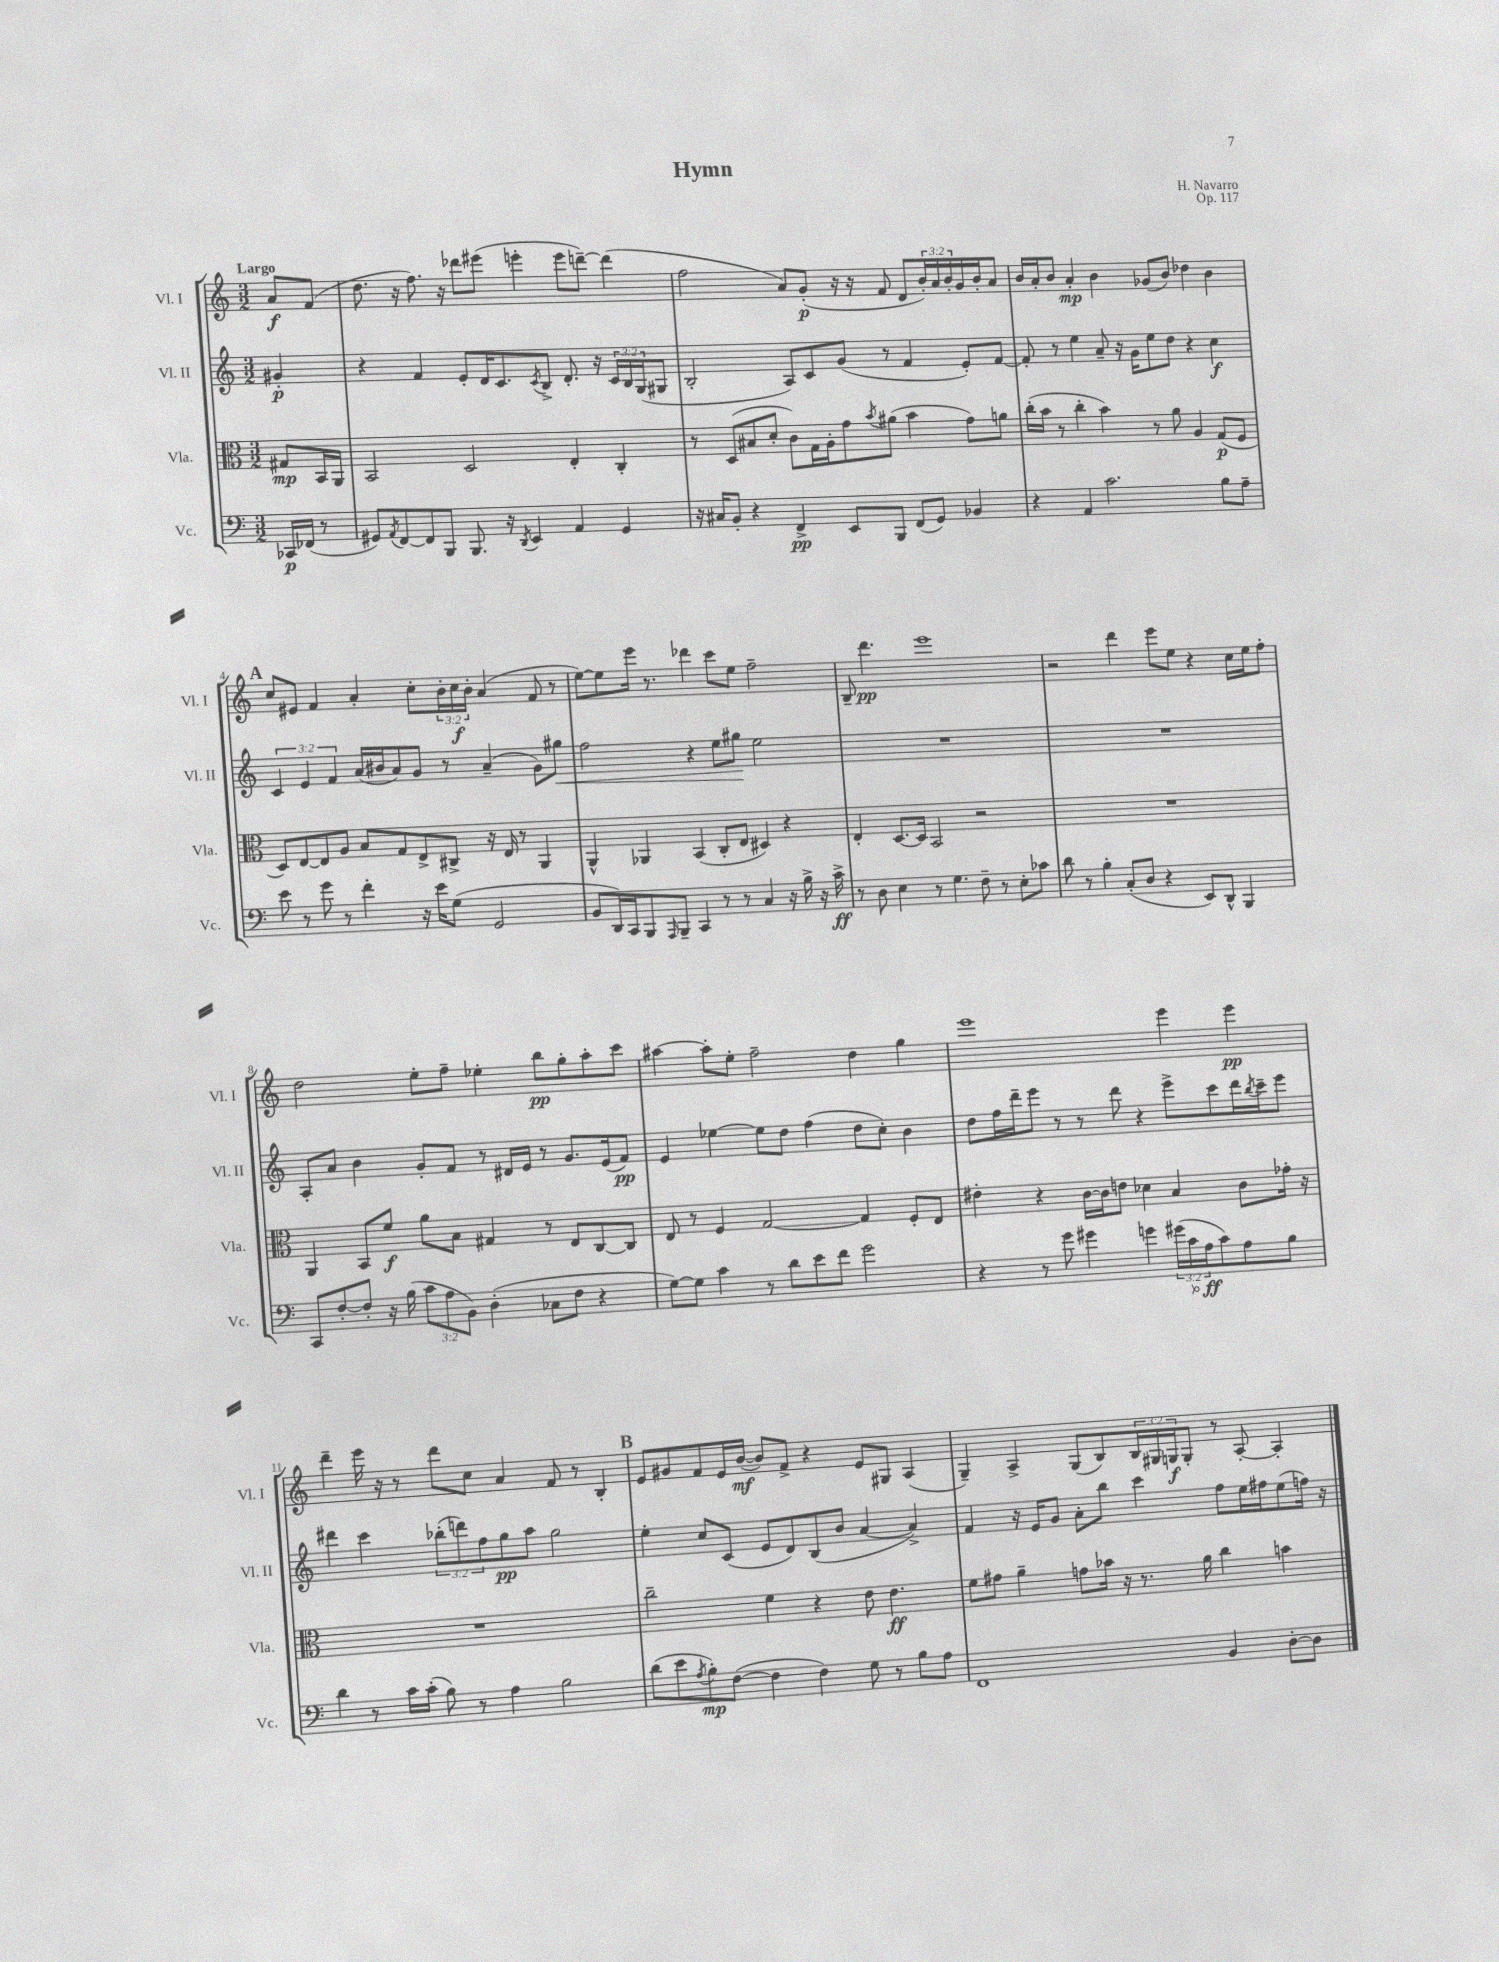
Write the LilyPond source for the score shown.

\header { title = "Hymn" composer = "H. Navarro" opus = "Op. 117" }
<<
\new StaffGroup <<
\new Staff = "s0" \with { instrumentName = "Vl. I" shortInstrumentName = "Vl. I" } {
    \clef treble \key c \major \numericTimeSignature \time 3/2 \override Staff.TupletNumber.text = #tuplet-number::calc-fraction-text \partial 4 \tempo "Largo"
    a'8\f f'8( |
    d''8. r16 f''8.) r16 des'''8 eis'''8( e'''4-. e'''8 d'''8~--) d'''4( |
    f''2 a'8) g'8-.\p( r16 r16 f'8 d'8 \tuplet 3/2 { b'16-.) a'16 b'16-. } g'16 b'16-. a'8 |
    b'16 a'16-. b'8 a'4-.\mp b'4 ges'8( b'8) des''4 b'4 |
    \mark \markup { \bold "A" } c''8 eis'8 f'4 a'4-. c''8-. \tuplet 3/2 { b'16-. c''16\f b'16-. } a'4( f'8 r8 |
    e''8~) e''8 e'''16 r8. des'''4 c'''8 e''8 f''2-- |
    b8-- d'''4.\pp e'''1 |
    r2 d'''4 e'''8 e''8 r4 c''16 e''16 f''8-. |
    d''2 e''8-. f''8-- ees''4-. b''8\pp g''8-. a''8-. c'''8 |
    ais''4~ ais''8-. e''8-. f''2-- d''4 g''4 |
    e'''1 e'''4 e'''4\pp |
    d'''4-- e'''16 r16 r8 d'''8 c''8 a'4 f'8 r8 b4-. |
    \mark \markup { \bold "B" } e'8 gis'8 f'8 e'16 b'16~\mf( b'8) f'8-> r4 e'8 gis8 a4( |
    g4--) a4-> g8( b8) \tuplet 3/2 { b16 gis16 g16\f } g8-. r8 a8~-. a4-. \bar "|." |
}
\new Staff = "s1" \with { instrumentName = "Vl. II" shortInstrumentName = "Vl. II" } {
    \clef treble \key c \major \numericTimeSignature \time 3/2 \override Staff.TupletNumber.text = #tuplet-number::calc-fraction-text \partial 4
    gis'4-.\p |
    r4 f'4 e'8-. d'16 c'8. \acciaccatura { c'8 } b8-> d'8.-. r16 \tuplet 3/2 { c'16 b16 g16( } gis8 |
    b2-. a8) c'8 g'8( r8 f'4 e'8-.) f'8~ |
    f'8-. r8 e''4 a'8-- r16 g'16 e''8 d''8 r4 c''4\f |
    \mark \markup { \bold "A" } \tuplet 3/2 { c'4 e'4 f'4 } a'16( bis'16 a'8) g'8 r8 a'4--( g'8) gis''8\< |
    f''2 r4 e''8 gis''8\! e''2 |
    R1. |
    R1. |
    a8-. a'8 b'4 g'8-. f'8 r8 dis'16 e'16 r8 g'8. e'16( f'8\pp) |
    e'4 ees''4~ ees''8 d''8 f''4( d''8 c''8-.) b'4 |
    d''8 f''16 d'''16-- e'''8 r8 r8 d'''8 r4 e'''8-> c'''8 d'''16 \acciaccatura { b''8 } c'''16-- e'''8 |
    dis'''4 c'''4 \tuplet 3/2 { bes''8-.( d'''8) f''8 } g''8\pp a''8 g''2 |
    \mark \markup { \bold "B" } e''4-. c''8 c'8( e'8 d'8) b8( b'8 a'4~ a'4->) |
    f'4 r16 e'16 g'8 a'8-. b''8 c'''4 f''8 e''16 fis''16 e''8( f''16) r16 \bar "|." |
}
\new Staff = "s2" \with { instrumentName = "Vla." shortInstrumentName = "Vla." } {
    \clef alto \key c \major \numericTimeSignature \time 3/2 \partial 4
    gis8\mp b,16 a,16 |
    b,2 d2 e4-. c4-. |
    r8 d8( bis8 d'8-. c'8) g16 a16-. g'8 \acciaccatura { b'8 } ais'8( b'4 g'8) a'8 |
    c''16-.( b'16 r8 c''4-. b'4) r8 a'8 a4 g8\p( f8 |
    \mark \markup { \bold "A" } d8) e8~ e8 a8 b8 g8 e8-> cis8-> r16 e16 r8 a,4 |
    a,4-^ aes,4 b,4( c8-. e8 dis4) r4 |
    e4-. d8.~ d16 b,2 r2 |
    R1. |
    a,4 b,8 f'8\f a'8 b8 gis4 r8 e8 c8~ c8 |
    e8 r8 f4 g2~ g4 f8-. e8 |
    eis'4-. r4 c'16~ c'16 e'8 des'4 b4 c'8 ges'16-. r16 |
    R1. |
    \mark \markup { \bold "B" } c''2-- f'4 r4 e'8 e'4.\ff |
    f'8 gis'8 a'4-- g'8 bes'16 r16 r8. a'16 c''4 b'4 \bar "|." |
}
\new Staff = "s3" \with { instrumentName = "Vc." shortInstrumentName = "Vc." } {
    \clef bass \key c \major \numericTimeSignature \time 3/2 \override Staff.TupletNumber.text = #tuplet-number::calc-fraction-text \partial 4
    ces,16\p fes,16( r8 |
    gis,8) \acciaccatura { a,8 } f,8~ f,8 b,,8 b,,8. r16 \acciaccatura { d,8 } e,4 a,4 gis,4 |
    r16 cis16 b,8-. r4 f,4->\pp e,8 b,,8 f,8( g,8) bes,4 |
    r4 a,4 c'2. b8 a8-- |
    \mark \markup { \bold "A" } e'8 r8 g'8 r8 f'4-. r16 e'16 g8( g,2 |
    b,8 d,16) c,16 b,,8 \grace { a,,16 } b,,8-- c,4 r8 r8 c4 r16 b16-> r16 c'16->\ff |
    r8 d8 e4 r8 g4. f8-- r8 e8-. ces'8 |
    d'8 r8 b4-. c8-.( d8 r4 e,8) d,8-^ b,,4 |
    c,8 f8~-. f8-. r16 b16( \tuplet 3/2 { c'8 a8 b,8) } d4-.( ces8 f8 r4 |
    g8~) g8 c'4 r8 d'8 e'8 f'8 g'2 |
    r4 r8 g'8 gis'4 g'4 \tuplet 3/2 { gis'16( \once \override Hairpin.circled-tip = ##t c'16\> a16\ff\! } c'8) a8 b8 |
    d'4 r8 c'16 c'16-.( b8) r8 a4 b2 |
    \mark \markup { \bold "B" } d'8( e'8 \acciaccatura { a8 } b8-.\mp) f8~( f4 f4) g8 r8 b8 a8 |
    f,1 b,4 d8~-. d8 \bar "|." |
}
>>
>>
